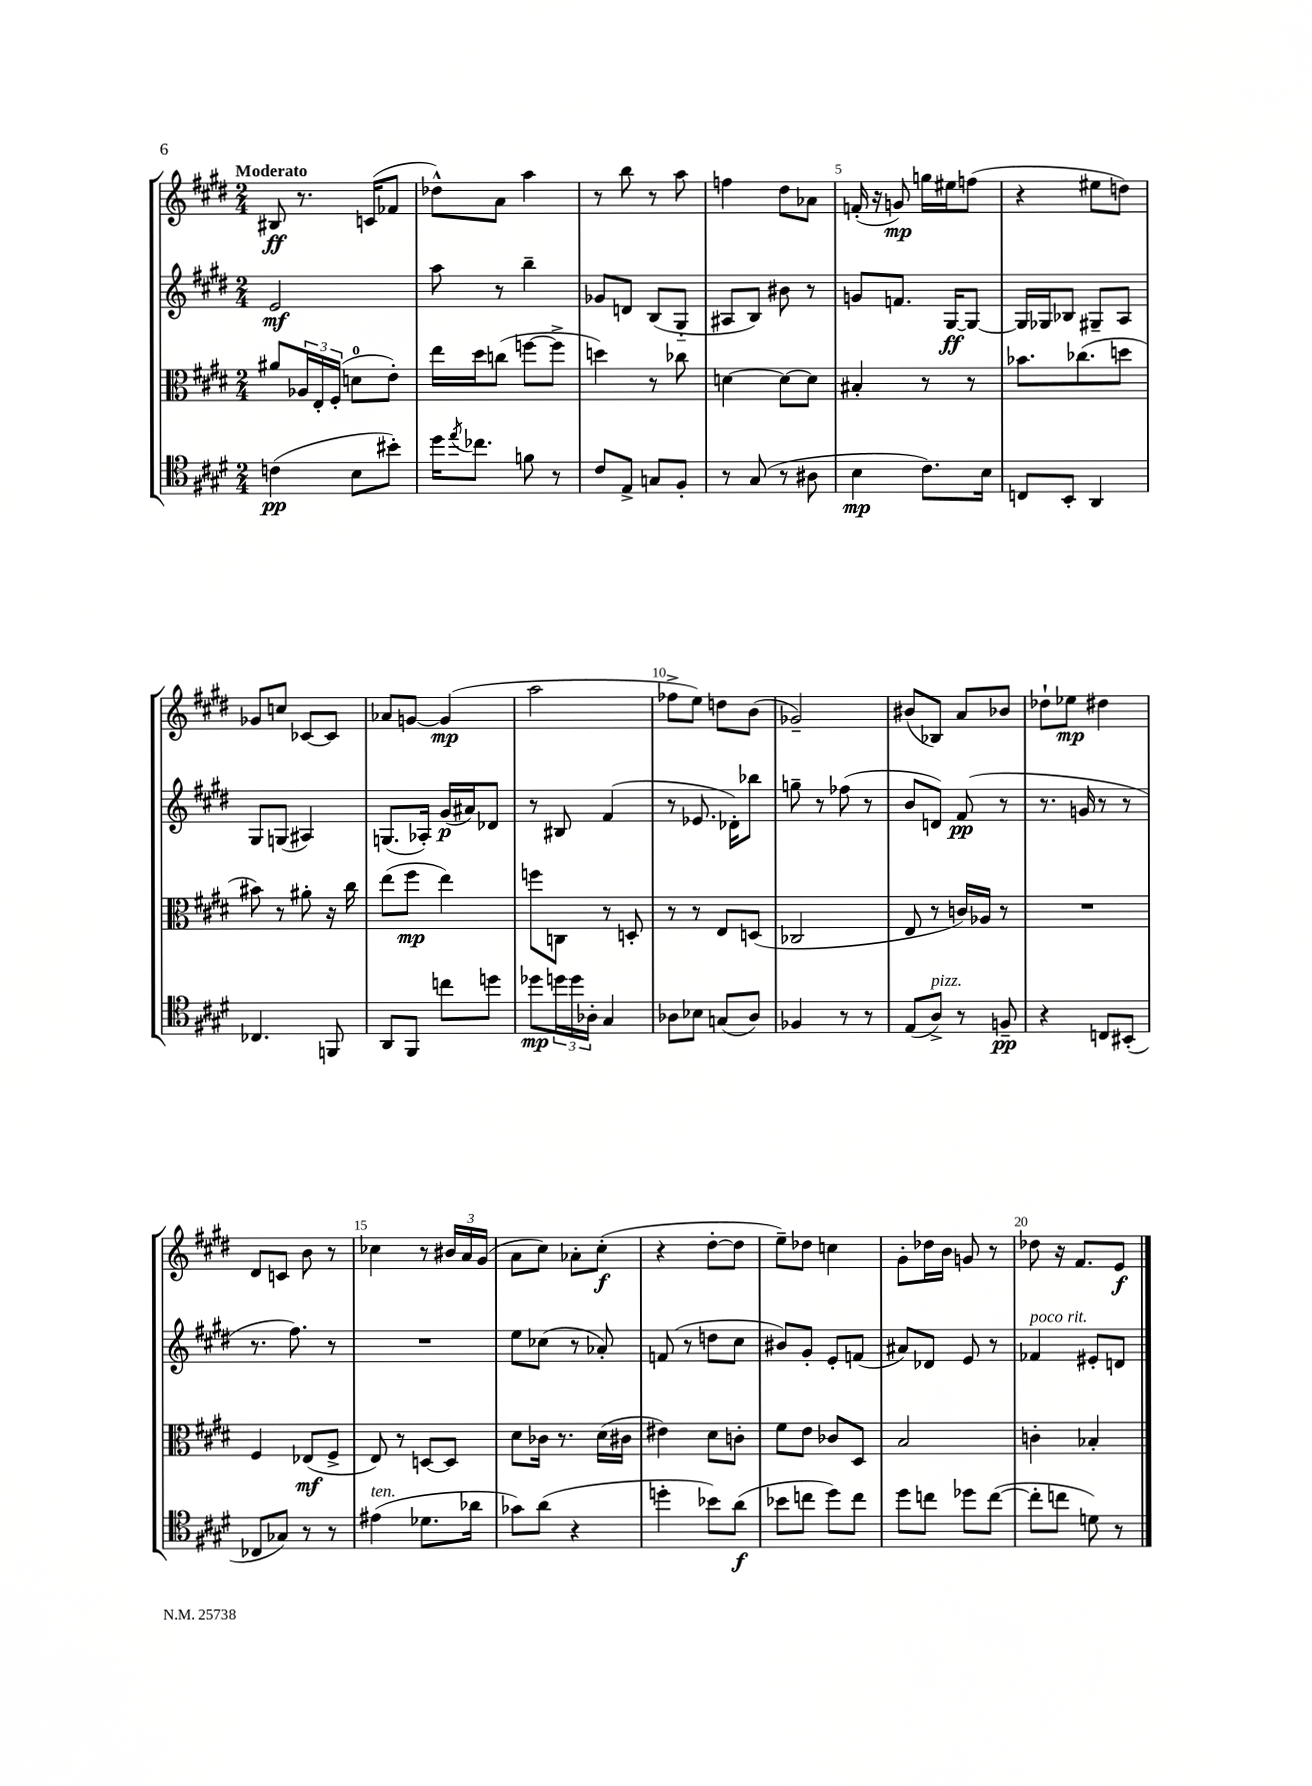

**kern	**dynam	**kern	**dynam	**kern	**dynam	**kern	**dynam
*part4	*part4	*part3	*part3	*part2	*part2	*part1	*part1
*staff4	*staff4	*staff3	*staff3	*staff2	*staff2	*staff1	*staff1
*clefC4	*	*clefC3	*	*clefG2	*	*clefG2	*
*k[f#c#g#d#]	*	*k[f#c#g#d#]	*	*k[f#c#g#d#]	*	*k[f#c#g#d#]	*
*M2/4	*	*M2/4	*	*M2/4	*	*M2/4	*
=1	=1	=1	=1	=1	=1	=1	=1
!	!	!	!	!	!	!LO:TX:a:B:t=Moderato	!
(4cn\	pp	8a#X/L	.	2e/	mf	8B#X/	ff
.	.	24A-X/L	.	.	.	8.r	.
.	.	24E'/	.	.	.	.	.
.	.	(24F#'/JJ	.	.	.	.	.
8B\L	.	8dn\L	.	.	.	.	.
.	.	.	.	.	.	(16cn/KL	.
8b#X'\J)	.	8e'\J)	.	.	.	8f-X/J	.
=2	=2	=2	=2	=2	=2	=2	=2
16dd#\KL	.	16ee\LL	.	8aa\	.	8dd-X^^\L)	.
8qee/	.	.	.	.	.	.	.
8.cc-X\J	.	16dd#\J	.	.	.	.	.
.	.	(8ccn\J	.	8r	.	8a\J	.
8fn\	.	[8ffn\L	.	4bb~\	.	4aa\	.
8r	.	8ff^\J]	.	.	.	.	.
=3	=3	=3	=3	=3	=3	=3	=3
8c#/L	.	4ddn\)	.	8g-X/L	.	8r	.
8E^/J	.	.	.	8dn/J	.	8bb\	.
8Gn/L	.	8r	.	(8B/L	.	8r	.
8F#'/J	.	8cc-X\	.	8G#/J	.	8aa\	.
=4	=4	=4	=4	=4	=4	=4	=4
8r	.	[4dn\	.	8A#X/L	.	4ffn\	.
(8G#/	.	.	.	8B/J)	.	.	.
8r	.	8d\L_	.	8b#X\	.	8dd#\L	.
8A#X\	.	8d\J]	.	8r	.	8a-X\J	.
=5	=5	=5	=5	=5	=5	=5	=5
4B\	mp	4B#X'/	.	8gn/L	.	(16fn'/	.
.	.	.	.	.	.	16r	.
.	.	.	.	8.fn/J	.	8gn/)	mp
8.c#\L)	.	8r	.	.	.	16ggn\LL	.
.	.	.	.	[16G#/KL	ff	16ee#X\J	.
.	.	8r	.	8G#/J_	.	(8ffn\J	.
16B\Jk	.	.	.	.	.	.	.
=6	=6	=6	=6	=6	=6	=6	=6
8Cn/L	.	8.b-X\L	.	16G#/LL]	.	4r	.
.	.	.	.	16G-X/J	.	.	.
8BB'/J	.	.	.	8B-X/J	.	.	.
.	.	(8.cc-X\	.	.	.	.	.
4AA/	.	.	.	8G#X~/L	.	8ee#X\L	.
.	.	8ddn\J	.	8A/J	.	8ddn\J)	.
!!LO:LB:g=z
=7	=7	=7	=7	=7	=7	=7	=7
4.C-X/	.	8b#X\)	.	8G#/L	.	8g-X/L	.
.	.	8r	.	(8Gn/J	.	8ccn/J	.
.	.	8a#X'\	.	4A#X/)	.	[8c-X/L	.
8FFn/	.	16r	.	.	.	8c-/J]	.
.	.	16cc#\	.	.	.	.	.
=8	=8	=8	=8	=8	=8	=8	=8
8AA/L	.	(8ee\L	.	(8.Gn/L	.	8a-X/L	.
8FF#/J	.	8ff#\J	mp	.	.	[8gn/J	.
.	.	.	.	16A-X'/Jk)	.	.	.
8ccn\L	.	4ee\)	.	(16g#/LL	p	(4g/]	mp
.	.	.	.	16a#X/J)	.	.	.
8ddn\J	.	.	.	8d-X/J	.	.	.
=9	=9	=9	=9	=9	=9	=9	=9
8dd-X\L	mp	8ffn\L	.	8r	.	2aa\	.
24ddn\L	.	8Cn\J	.	8B#X/	.	.	.
24dd\	.	.	.	.	.	.	.
24A-X'\JJ	.	.	.	.	.	.	.
4G#/	.	8r	.	(4f#/	.	.	.
.	.	8Dn'/	.	.	.	.	.
=10	=10	=10	=10	=10	=10	=10	=10
8A-X\L	.	8r	.	8r	.	8ff-X^\L	.
8B-X\J	.	8r	.	8.e-X/	.	8ee\J)	.
(8Gn/L	.	8E/L	.	.	.	8ddn\L	.
.	.	.	.	16d-X'\KL)	.	.	.
8A-/J)	.	(8Dn/J	.	8bb-X\J	.	(8b\J	.
=11	=11	=11	=11	=11	=11	=11	=11
4F-X/	.	2C-X/	.	8ggn~\	.	2g-X~/)	.
.	.	.	.	8r	.	.	.
8r	.	.	.	(8ff-X\	.	.	.
8r	.	.	.	8r	.	.	.
=12	=12	=12	=12	=12	=12	=12	=12
(8E/L	.	8E/	.	8b/L	.	(8b#X/L	.
!LO:TX:a:i:t=pizz.	!	!	!	!	!	!	!
8A^/J)	.	8r	.	8dn/J)	.	8B-X/J)	.
8r	.	16cn/LL)	.	(8f#/	pp	8a/L	.
.	.	16A-X/JJ	.	.	.	.	.
8Fn~/	pp	8r	.	8r	.	8b-X/J	.
=13	=13	=13	=13	=13	=13	=13	=13
4r	.	2r	.	8.r	.	8dd-X`\L	.
.	.	.	.	.	.	8ee-X\J	mp
.	.	.	.	16gn/	.	.	.
8Cn/L	.	.	.	8r	.	4dd#X\	.
(8BB#X'/J	.	.	.	8r	.	.	.
!!LO:LB:g=z
=14	=14	=14	=14	=14	=14	=14	=14
8C-X/L	.	4F#/	.	8.r	.	8d#/L	.
8G-X/J)	.	.	.	.	.	8cn/J	.
.	.	.	.	8.ff#\)	.	.	.
8r	.	(8E-X/L	mf	.	.	8b\	.
8r	.	8F#^/J	.	8r	.	8r	.
=15	=15	=15	=15	=15	=15	=15	=15
!LO:TX:a:i:t=ten.	!	!	!	!	!	!	!
(4e#X\	.	8E/)	.	2r	.	4cc-X\	.
.	.	8r	.	.	.	.	.
8.d-X\L	.	[8Dn/L	.	.	.	8r	.
.	.	8D/J]	.	.	.	24b#X/LL	.
.	.	.	.	.	.	24a/	.
16a-X\Jk	.	.	.	.	.	.	.
.	.	.	.	.	.	(24g#/JJ	.
=16	=16	=16	=16	=16	=16	=16	=16
8g-X\L)	.	8d#\L	.	8ee\L	.	8a\L	.
(8a\J	.	16c-X\Jk	.	(8cc-X\J	.	8cc#\J)	.
.	.	8.r	.	.	.	.	.
4r	.	.	.	8r	.	8a-X'\L	.
.	.	(16d#\LL	.	8a-X'/)	.	(8cc#'\J	f
.	.	16c#X\JJ	.	.	.	.	.
=17	=17	=17	=17	=17	=17	=17	=17
4ddn'\	.	4e#X\)	.	(8fn/	.	4r	.
.	.	.	.	8r	.	.	.
8b-X\L)	.	8d#\L	.	8ddn\L	.	[8dd#'\L	.
(8a\J	f	8cn'\J	.	8cc#\J	.	8dd#\J]	.
=18	=18	=18	=18	=18	=18	=18	=18
8b-X\L	.	8f#\L	.	8b#X/L)	.	8ee~\L)	.
8ccn\J	.	8e\J	.	8g#'/J	.	8dd-X\J	.
8dd#\L)	.	8c-X/L	.	8e'/L	.	4ccn\	.
8cc\J	.	8D#/J	.	(8fn/J	.	.	.
=19	=19	=19	=19	=19	=19	=19	=19
8dd#\L	.	2B/	.	8a#X/L)	.	8g#'\L	.
8ccn\J	.	.	.	8d-X/J	.	16dd-X\L	.
.	.	.	.	.	.	16b\JJ	.
8dd-X\L	.	.	.	8e/	.	8gn/	.
([8cc\J	.	.	.	8r	.	8r	.
=20	=20	=20	=20	=20	=20	=20	=20
!	!	!	!	!LO:TX:a:i:t=poco rit.	!	!	!
8cc'\L]	.	4cn'\	.	4f-X/	.	8dd-X\	.
8ccn\J	.	.	.	.	.	16r	.
.	.	.	.	.	.	8.f#/L	.
8dn\)	.	4B-X'/	.	8e#X'/L	.	.	.
8r	.	.	.	8dn/J	.	8e/J	f
==	==	==	==	==	==	==	==
*-	*-	*-	*-	*-	*-	*-	*-
